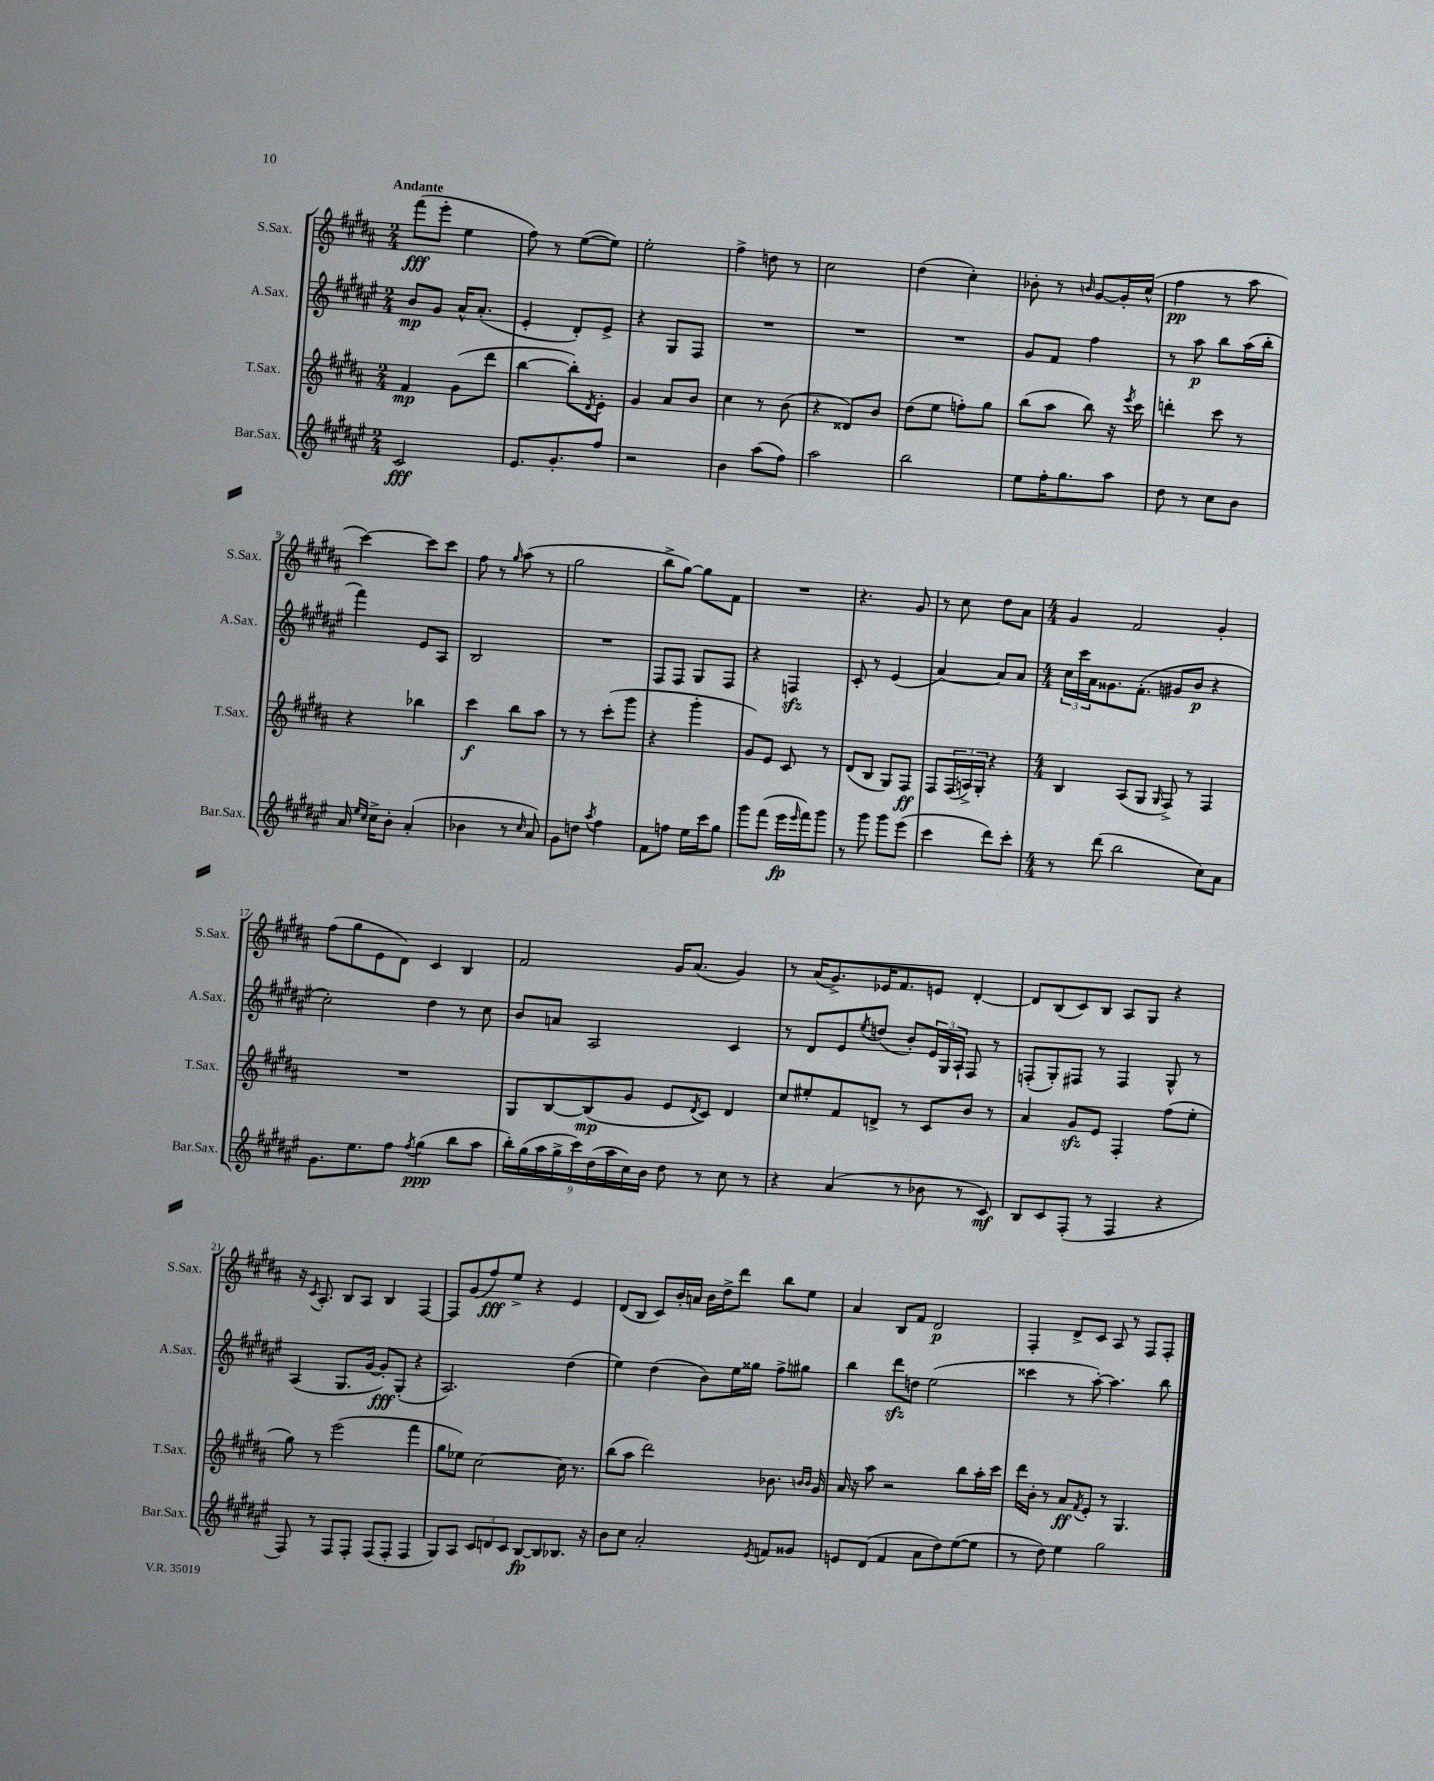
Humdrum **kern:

**kern	**dynam	**kern	**dynam	**kern	**dynam	**kern	**dynam
*part4	*part4	*part3	*part3	*part2	*part2	*part1	*part1
*staff4	*staff4	*staff3	*staff3	*staff2	*staff2	*staff1	*staff1
*I"Bar.Sax.	*	*I"T.Sax.	*	*I"A.Sax.	*	*I"S.Sax.	*
*I'Bar.Sax.	*	*I'T.Sax.	*	*I'A.Sax.	*	*I'S.Sax.	*
*clefG2	*	*clefG2	*	*clefG2	*	*clefG2	*
*k[f#c#g#d#a#e#]	*	*k[f#c#g#d#a#]	*	*k[f#c#g#d#a#e#]	*	*k[f#c#g#d#a#]	*
*M2/4	*	*M2/4	*	*M2/4	*	*M2/4	*
=1	=1	=1	=1	=1	=1	=1	=1
!	!	!	!	!	!	!LO:TX:a:B:t=Andante	!
2c#/	fff	4f#/	mp	8b/L	mp	(8fff#\L	fff
.	.	.	.	8g#/J	.	8eee'\J	.
.	.	(8g#\L	.	16a#^^/KL	.	4ee\	.
.	.	.	.	(8.a#'/J	.	.	.
.	.	8ddd#\J	.	.	.	.	.
=2	=2	=2	=2	=2	=2	=2	=2
8.e#/L	.	[4bb\	.	4e#'/	.	8ff#\)	.
.	.	.	.	.	.	8r	.
8.g#'/	.	.	.	.	.	.	.
.	.	8bb'\L])	.	8d#'/L)	.	([8ee\L	.
.	.	8qd#/	.	.	.	.	.
8ff#/J	.	8e'\J	.	8e#^/J	.	8ee\J])	.
=3	=3	=3	=3	=3	=3	=3	=3
2r	.	4g#/	.	4r	.	2ee'\	.
.	.	8a#/L	.	8G#/L	.	.	.
.	.	8b/J	.	8F#/J	.	.	.
=4	=4	=4	=4	=4	=4	=4	=4
4b\	.	4cc#\	.	2r	.	4ff#^\	.
(8aa#\L	.	8r	.	.	.	8ddn\	.
8ff#\J)	.	(8b\	.	.	.	8r	.
=5	=5	=5	=5	=5	=5	=5	=5
2aa#\	.	4r	.	2r	.	2cc#\	.
.	.	8d##X/L)	.	.	.	.	.
.	.	8b/J	.	.	.	.	.
=6	=6	=6	=6	=6	=6	=6	=6
2bb\	.	(8dd#\L	.	2r	.	(4dd#\	.
.	.	8ee\J	.	.	.	.	.
.	.	8ffn'\L)	.	.	.	4cc#'\)	.
.	.	8gg#\J	.	.	.	.	.
=7	=7	=7	=7	=7	=7	=7	=7
8ee#\L	.	(8bb\L	.	8g#/L	.	8b-X'\	.
16ff#'\K	.	8aa#\J	.	8f#/J	.	8r	.
8.gg#\	.	.	.	.	.	.	.
.	.	.	.	.	.	16qqbn/	.
.	.	8bb\)	.	4ff#\	.	[8g#/L	.
8aa#\J	.	16r	.	.	.	16g#'/L]	.
.	.	8qeee/	.	.	.	.	.
.	.	16ccc#\	.	.	.	(16cc#^^/JJ	.
=8	=8	=8	=8	=8	=8	=8	=8
8dd#\	.	4dddn'\	.	8r	.	4ff#\	pp
8r	.	.	.	8aa#\	p	.	.
8cc#\L	.	8ccc#\	.	8bb\L	.	8r	.
8b\J	.	8r	.	(16aa#\L	.	8aa#\	.
.	.	.	.	16bb'\JJ	.	.	.
!!LO:LB:g=z
=9	=9	=9	=9	=9	=9	=9	=9
16a#/	.	4r	.	4fff#\)	.	[4ccc#\)	.
16qqee#/LL	.	.	.	.	.	.	.
16qqcc#/JJ	.	.	.	.	.	.	.
16cc#^\KL	.	.	.	.	.	.	.
8b'\J	.	.	.	.	.	.	.
(4a#'/	.	4bb-X\	.	8e#/L	.	8ccc#\L]	.
.	.	.	.	8A#/J	.	8ccc#\J	.
=10	=10	=10	=10	=10	=10	=10	=10
4b-X\	.	4ccc#\	f	2B/	.	8ff#\	.
.	.	.	.	.	.	8r	.
.	.	.	.	.	.	16qqgg#/	.
8r	.	8bb\L	.	.	.	(8aa#\	.
16qqcc#/	.	.	.	.	.	.	.
8a#/)	.	8aa#\J	.	.	.	8r	.
=11	=11	=11	=11	=11	=11	=11	=11
8g#\L	.	8r	.	2r	.	2gg#\	.
8ddn\J	.	8r	.	.	.	.	.
8qaa#/	.	.	.	.	.	.	.
4ff#\	.	(8ccc#'\L	.	.	.	.	.
.	.	8ggg#\J	.	.	.	.	.
=12	=12	=12	=12	=12	=12	=12	=12
8f#\L	.	4r	.	8F#/L	.	8bb^\L	.
8ffn\J	.	.	.	8F#/J	.	[8gg#\J)	.
16ee#\LL	.	4ggg#'\	.	8G#/L	.	8gg#\L]	.
16ccc#\J	.	.	.	.	.	.	.
8gg#\J	.	.	.	8F#/J	.	8f#\J	.
=13	=13	=13	=13	=13	=13	=13	=13
8ggg#\L	.	8g#/L)	.	4r	.	2r	.
(8fff#\J	.	8e/J	.	.	.	.	.
16eee#\LL	fp	8c#/	.	4Fnzz/	.	.	.
16qqeee#/	.	.	.	.	.	.	.
16fff#\J)	.	.	.	.	.	.	.
8ggg#\J	.	8r	.	.	.	.	.
=14	=14	=14	=14	=14	=14	=14	=14
8r	.	(8d#/L	.	8c#'/	.	4.r	.
8ggg#\	.	8B/J	.	8r	.	.	.
8ggg#\L	.	8G#/L)	.	(4e#/	.	.	.
(8eee#\J	.	8F#/J	ff	.	.	8g#/	.
=15	=15	=15	=15	=15	=15	=15	=15
4ccc#\	.	8F#/L	.	[4a#/)	.	8r	.
.	.	(24F#/L	.	.	.	8cc#\	.
.	.	24An^/)	.	.	.	.	.
.	.	24G#'/JJ	.	.	.	.	.
8ddd#\L)	.	4r	.	8a#/L]	.	8dd#\L	.
8ccc#'\J	.	.	.	8a#/J	.	8a#\J	.
=16	=16	=16	=16	=16	=16	=16	=16
*M4/4	*	*M4/4	*	*M4/4	*	*M4/4	*
8r	.	4B/	.	24cc#\LL	.	4g#/	.
.	.	.	.	24ccc#\	.	.	.
.	.	.	.	24a#\J	.	.	.
(8ddd#\	.	.	.	8.g##X\	.	.	.
2bb\	.	(8A#/L	.	.	.	2f#/	.
.	.	.	.	(8.f#'\J	.	.	.
.	.	8G#/J	.	.	.	.	.
.	.	16qqG#/	.	.	.	.	.
.	.	8F#^/)	.	8g#X/L	.	.	.
.	.	8r	.	8b/J	p	.	.
8cc#\L)	.	4F#/	.	4r	.	4g#'/	.
8a#\J	.	.	.	.	.	.	.
!!LO:LB:g=z
=17	=17	=17	=17	=17	=17	=17	=17
8.g#\L	.	1r	.	2cc#'\)	.	(8ff#\L	.
.	.	.	.	.	.	8gg#\	.
8.ee#\	.	.	.	.	.	.	.
.	.	.	.	.	.	8e\	.
8ff#\J	.	.	.	.	.	8d#\J)	.
8qff#/	.	.	.	.	.	.	.
(4gg#\	ppp	.	.	4dd#\	.	4c#/	.
8bb\L	.	.	.	8r	.	4B/	.
8aa#\J	.	.	.	8cc#\	.	.	.
=18	=18	=18	=18	=18	=18	=18	=18
18bb'\LL)	.	8G#/L	.	8b/L	.	2f#/	.
(18gg#\	.	.	.	.	.	.	.
18aa#\	.	.	.	.	.	.	.
.	.	[8B/	.	8an/J	.	.	.
18gg#^\	.	.	.	.	.	.	.
18ccc#\)	.	.	.	.	.	.	.
.	.	(8B/]	mp	2A#/	.	.	.
(18dd#\	.	.	.	.	.	.	.
18aa#\	.	.	.	.	.	.	.
.	.	8g#/J	.	.	.	.	.
18cc#\)	.	.	.	.	.	.	.
18b\JJ	.	.	.	.	.	.	.
8dd#\	.	8e/L	.	.	.	16g#/KL	.
.	.	.	.	.	.	(8.a#/J	.
.	.	8qd#/	.	.	.	.	.
8r	.	8c#/J)	.	.	.	.	.
8cc#\	.	4d#/	.	4c#/	.	4g#/)	.
8r	.	.	.	.	.	.	.
=19	=19	=19	=19	=19	=19	=19	=19
4r	.	8cc#/L	.	8r	.	8r	.
.	.	8ee#X'/	.	8d#/L	.	(16a#/KL	.
.	.	.	.	.	.	8.g#^/)	.
(4a#/	.	8f#/	.	8e#/	.	.	.
.	.	.	.	8qee#/	.	.	.
.	.	8dn^/J	.	(8ddn/J	.	16e-X/K	.
.	.	.	.	.	.	8.f#/	.
8r	.	8r	.	8b'/L)	.	.	.
8b-X\	.	8c#/L	.	24e#/L	.	8en/J	.
.	.	.	.	24G#/	.	.	.
.	.	.	.	24A#`/JJ	.	.	.
8r	.	8b/J	.	8F#/	.	[4d#'/	.
8c#/)	mf	8r	.	8r	.	.	.
=20	=20	=20	=20	=20	=20	=20	=20
8B/L	.	4a#/	.	(8Fn'/L	.	8d#/L]	.
8c#/	.	.	.	8G#'/)	.	(8B/	.
(8F#'/J	.	8g#zz/L	.	8F#X/J	.	8c#/)	.
8r	.	8e/J	.	8r	.	8B/J	.
4F#/	.	4F#'/	.	4F#/	.	8A#/L	.
.	.	.	.	.	.	8G#/J	.
4r	.	(8ff#\L	.	8G#^^/	.	4r	.
.	.	8ee'\J	.	8r	.	.	.
!!LO:LB:g=z
=21	=21	=21	=21	=21	=21	=21	=21
8F#/)	.	8gg#\)	.	(4A#/	.	16r	.
.	.	.	.	.	.	8qc#/	.
.	.	.	.	.	.	8.A#'/	.
8r	.	8r	.	.	.	.	.
8F#/L	.	(2eee\	.	8.G#/L	.	8B/L	.
8F#'/J	.	.	.	.	.	8A#/J	.
.	.	.	.	[16g#/Jk	.	.	.
(8F#/L	.	.	.	8g#'/L])	fff	4B/	.
8F#'/J	.	.	.	(8G#'/J	.	.	.
4F#/	.	4fff#\	.	4r	.	[4F#/	.
=22	=22	=22	=22	=22	=22	=22	=22
8G#/L)	.	8gg#\L	.	2.A#/)	.	8F#/L]	.
8A#/J	.	8ee-X\J)	.	.	.	(8g#/	.
12c#/L	.	[2cc#\	.	.	.	8ff#/)	fff
12dn/	.	.	.	.	.	.	.
.	.	.	.	.	.	8ee^/J	.
12c#/J	.	.	.	.	.	.	.
[8B/L	fp	.	.	.	.	4r	.
8B/]	.	.	.	.	.	.	.
8.B-X/J	.	16cc#\]	.	(4dd#\	.	4e/	.
.	.	8.r	.	.	.	.	.
16r	.	.	.	.	.	.	.
=23	=23	=23	=23	=23	=23	=23	=23
8b\L	.	(8bb\L	.	4ee#\)	.	(8d#/L	.
8cc#\J	.	8aa#\J	.	.	.	8B/J	.
2a#'/	.	2ddd#\)	.	(4dd#\	.	8c#/L)	.
.	.	.	.	.	.	16b'/L	.
.	.	.	.	.	.	16an/JJ	.
.	.	.	.	8b\L)	.	16b\LL	.
.	.	.	.	.	.	16dd#^\J	.
.	.	.	.	16ee#\L	.	8ddd#\J	.
.	.	.	.	16gg##X\JJ	.	.	.
8qe#/	.	.	.	.	.	.	.
8fn/L	.	8.b-X\	.	8ff#^\L	.	8bb\L	.
8g##X/J	.	.	.	8gg#X\J	.	8ee\J	.
.	.	16qqbn/LL	.	.	.	.	.
.	.	16qqb/JJ	.	.	.	.	.
.	.	16g#/	.	.	.	.	.
=24	=24	=24	=24	=24	=24	=24	=24
8en/L	.	16a#/	.	4bb\	.	4a#/	.
.	.	16r	.	.	.	.	.
(8d#/J	.	8aa#\	.	.	.	.	.
4f#/	.	2r	.	8ddd#zz\L	.	8B/L	.
.	.	.	.	8ddn\J	.	8f#/J	.
8a#\L	.	.	.	(2ee#\	.	2d#/	p
8dd#\)	.	.	.	.	.	.	.
([8ee#\	.	8bb\L	.	.	.	.	.
8ee#\J]	.	16aa#'\L	.	.	.	.	.
.	.	16ccc#\JJ	.	.	.	.	.
=25	=25	=25	=25	=25	=25	=25	=25
8r	.	16ddd#\LL	.	4ccc##X\	.	4F#'/	.
.	.	16b'\JJ	.	.	.	.	.
8dd#\)	.	8r	.	.	.	.	.
4ee#\	.	8a#/L	ff	8r	.	8d#^/L	.
.	.	8qf#/	.	.	.	.	.
.	.	8e'/J	.	[8aa#'\)	.	8c#/J	.
2gg#\	.	8r	.	4.aa#\]	.	8A#/	.
.	.	4.G#/	.	.	.	8r	.
.	.	.	.	.	.	8F#/L	.
.	.	.	.	8bb\	.	8F#'/J	.
==	==	==	==	==	==	==	==
*-	*-	*-	*-	*-	*-	*-	*-
